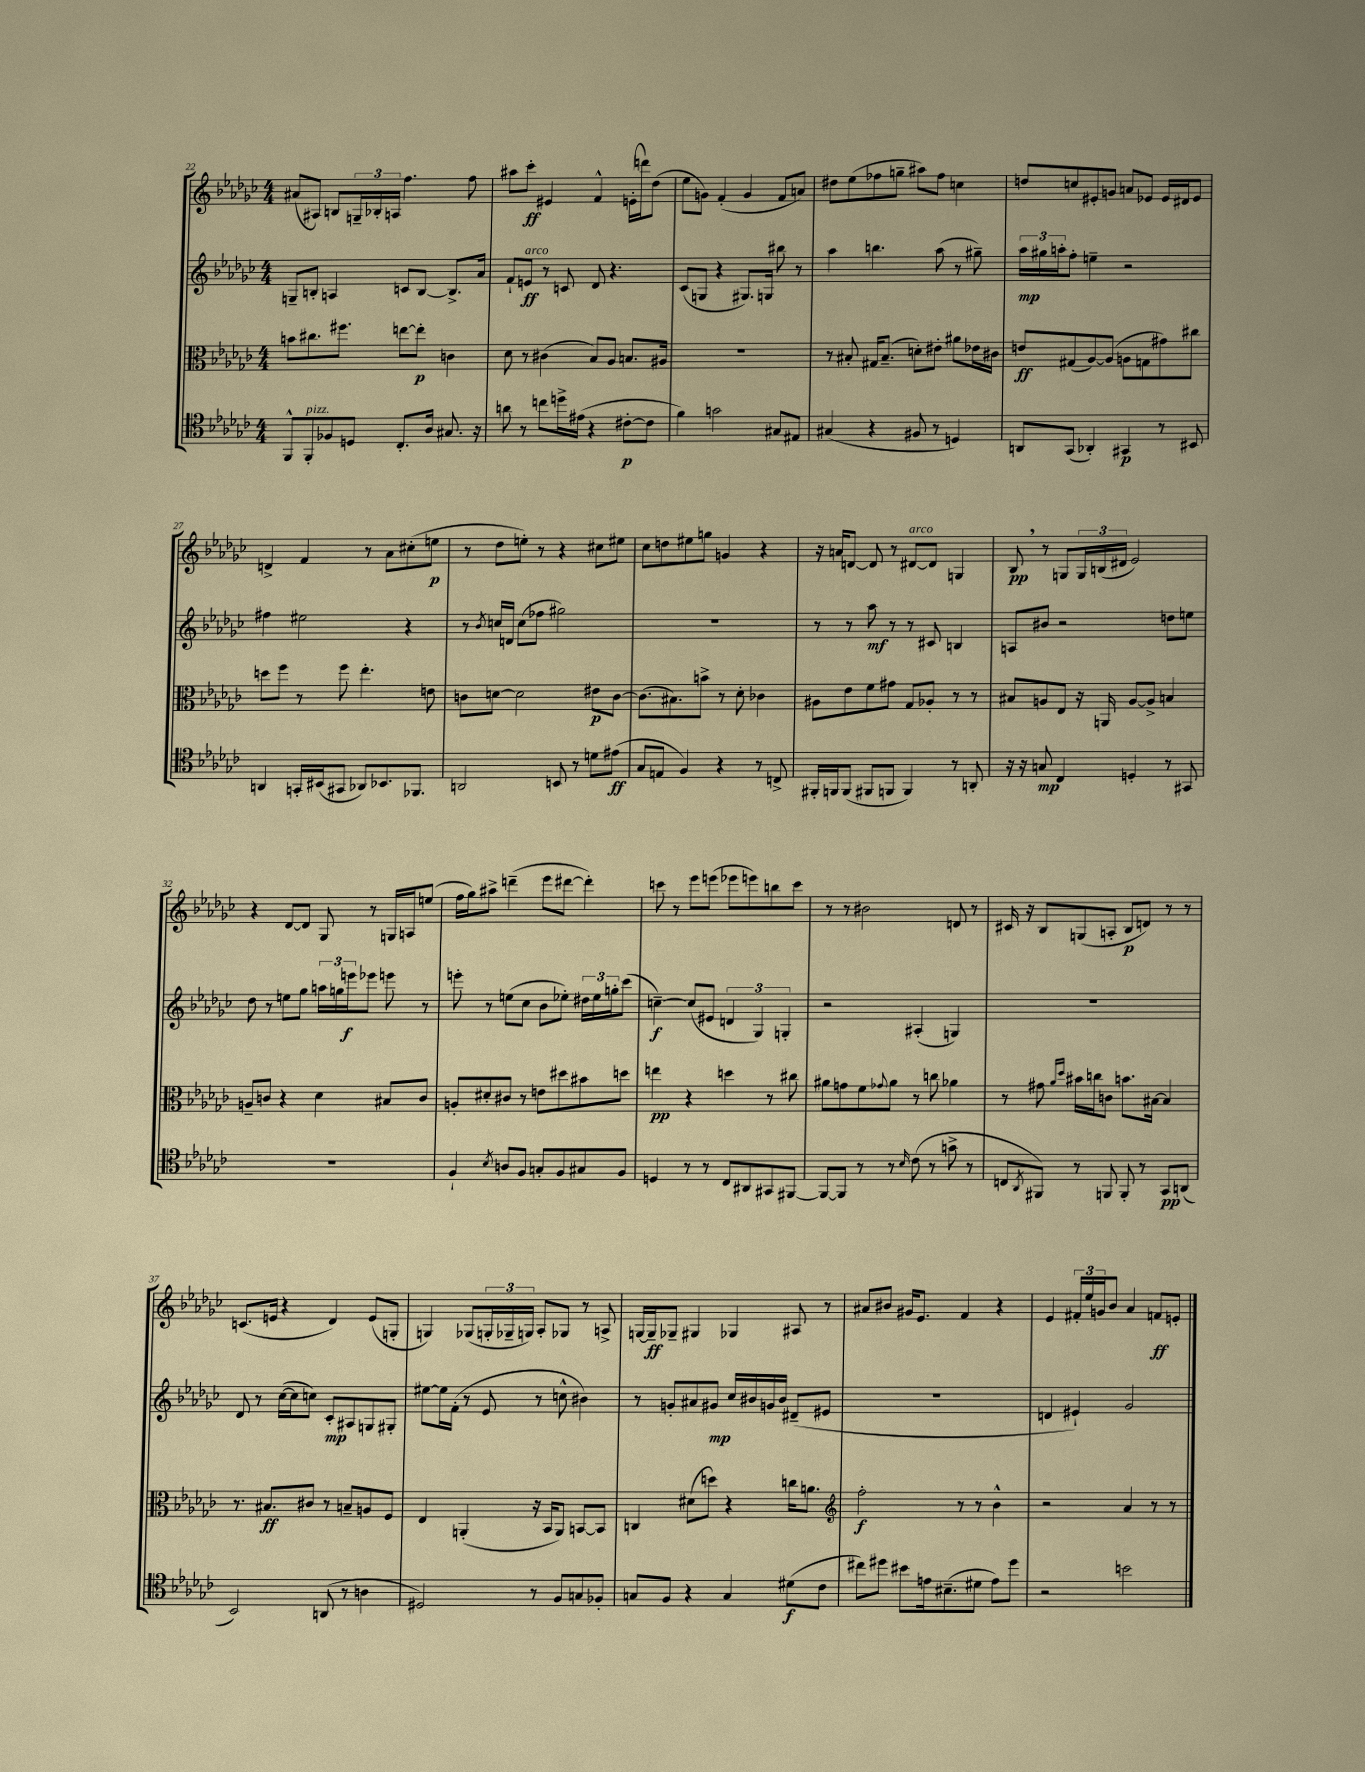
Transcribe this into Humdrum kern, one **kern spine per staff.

**kern	**dynam	**kern	**dynam	**kern	**dynam	**kern	**dynam
*part4	*part4	*part3	*part3	*part2	*part2	*part1	*part1
*staff4	*staff4	*staff3	*staff3	*staff2	*staff2	*staff1	*staff1
*clefC4	*	*clefC3	*	*clefG2	*	*clefG2	*
*k[b-e-a-d-g-c-]	*	*k[b-e-a-d-g-c-]	*	*k[b-e-a-d-g-c-]	*	*k[b-e-a-d-g-c-]	*
*M4/4	*	*M4/4	*	*M4/4	*	*M4/4	*
=22	=22	=22	=22	=22	=22	=22	=22
8FF^^/L	.	8bn\L	.	8Gn~/L	.	(8a#X/L	.
!LO:TX:a:i:t=pizz.	!	!	!	!	!	!	!
8FF'/	.	8.cc#X\	.	8Bn'/J	.	8A#X/J)	.
8F-X/	.	.	.	4An/	.	8Bn/L	.
.	.	8.ff#X\J	.	.	.	.	.
8Dn/J	.	.	.	.	.	24Gn~/L	.
.	.	.	.	.	.	24B-X'/	.
.	.	.	.	.	.	24An/JJ	.
8.C-'/L	.	[8een\L	.	8cn/L	.	4.ff\	.
.	.	8ee'\J]	p	[8B/J	.	.	.
16A-/Jk	.	.	.	.	.	.	.
8.G#X/	.	4cn\	.	8.B^/L]	.	.	.
.	.	.	.	.	.	8ff\	.
16r	.	.	.	16a-/Jk	.	.	.
=23	=23	=23	=23	=23	=23	=23	=23
8an\	.	8d-\	.	8f`/L	.	8aa#X\L	.
!	!	!	!	!LO:TX:a:i:t=arco	!	!	!
8r	.	8r	.	8en/J	ff	8ccc-'\J	ff
8ccn\L	.	(4c#X\	.	8r	.	4e#X/	.
16ddn^\L	.	.	.	8cn/	.	.	.
(16e#X\JJ	.	.	.	.	.	.	.
4r	.	8B-/L)	.	8d-/	.	4f^^/	.
.	.	8A-/J	.	4.r	.	.	.
[8c#X'\L	p	8.Bn/L	.	.	.	(16en'\LL	.
.	.	.	.	.	.	16dddn\J)	.
8c#\J]	.	.	.	.	.	(8dd-\J	.
.	.	16A#X/Jk	.	.	.	.	.
=24	=24	=24	=24	=24	=24	=24	=24
4f\)	.	1r	.	(8c-/L	.	8ee-\L	.
.	.	.	.	8Gn/J	.	8gn\J)	.
2gn\	.	.	.	4r	.	(4f'/	.
.	.	.	.	8.G#X/L)	.	4g/	.
.	.	.	.	16Gn/Jk	.	.	.
8G#X/L	.	.	.	8bb#X\	.	8f/L	.
8E#X/J	.	.	.	8r	.	8an/J)	.
=25	=25	=25	=25	=25	=25	=25	=25
(4G#X/	.	8r	.	4aa-\	.	8dd#X\L	.
.	.	8B#X'/	.	.	.	(8ee-\	.
4r	.	16G#X/KL	.	4.bbn\	.	8ff-X\	.
.	.	(8.B#~/J	.	.	.	.	.
.	.	.	.	.	.	8ggn~\J	.
8F#X/	.	8dn'\L)	.	.	.	8aa#X\L)	.
8r	.	8e#X'\J	.	(8aa-\	.	8ff-\J	.
4Dn/)	.	8a#X\L	.	8r	.	4ccn\	.
.	.	16e-X\L	.	8gg#X~\)	.	.	.
.	.	16c#X\JJ	.	.	.	.	.
=26	=26	=26	=26	=26	=26	=26	=26
8AAn/L	.	8en/L	ff	24aa-\LL	mp	8ddn/L	.
.	.	.	.	24gg#X\	.	.	.
.	.	.	.	24aan'\J	.	.	.
(8GG-/J	.	(8G#X/	.	8ff'\J	.	8ccn/	.
4AA-X'/)	.	[8A-/)	.	4een~\	.	8e#X'/	.
.	.	(8A-/J]	.	.	.	8gn/J	.
4GG#X/	p	8An\L	.	2r	.	8an/L	.
.	.	8Gn\	.	.	.	8e-X/J	.
8r	.	8g#X\)	.	.	.	16e-/LL	.
.	.	.	.	.	.	16d#X/J	.
8BB#X/	.	8cc#X\J	.	.	.	8e-/J	.
!!LO:LB:g=z
=27	=27	=27	=27	=27	=27	=27	=27
4AAn/	.	8ddn\L	.	4ff#X\	.	4dn^/	.
.	.	8ff\J	.	.	.	.	.
16GGn'/LL	.	8r	.	2ee#X\	.	4f/	.
(16BB#X/J	.	.	.	.	.	.	.
8GG#X/J	.	8ff\	.	.	.	.	.
8AA-X/L)	.	4.ee-'\	.	.	.	8r	.
8.BB-X/	.	.	.	.	.	8a-\L	.
.	.	.	.	4r	.	(8cc#X'\	.
8.FF-X/J	.	.	.	.	.	.	.
.	.	8en\	.	.	.	8een\J	p
=28	=28	=28	=28	=28	=28	=28	=28
2AAn/	.	8cn\L	.	8r	.	8r	.
.	.	.	.	8qb-/	.	.	.
.	.	[8dn\J	.	16ccn/LL	.	8dd-\L	.
.	.	.	.	16dn/JJ	.	.	.
.	.	2d\]	.	(8cc\L	.	8een'\J)	.
.	.	.	.	8ff-X\J	.	8r	.
8BBn/	.	.	.	2gg#X\)	.	4r	.
8r	.	.	.	.	.	.	.
8dn\L	.	8e#X\L	p	.	.	8cc#X\L	.
(8e#X\J	ff	[8c\J	.	.	.	8ee#X\J	.
=29	=29	=29	=29	=29	=29	=29	=29
8G-/L	.	(8.c\L]	.	1r	.	8cc-\L	.
8En/J	.	.	.	.	.	8ddn\	.
.	.	8.B#X\)	.	.	.	.	.
4F/)	.	.	.	.	.	8ee#X\	.
.	.	8bn^\J	.	.	.	8ggn\J	.
4r	.	8r	.	.	.	4gn/	.
.	.	8d-'\	.	.	.	.	.
8r	.	4c-X\	.	.	.	4r	.
8Cn^/	.	.	.	.	.	.	.
=30	=30	=30	=30	=30	=30	=30	=30
16FF#X'/LL	.	8A#X\L	.	8r	.	16r	.
16FFn/J	.	.	.	.	.	16an/KL	.
(8FF/J	.	8e-\	.	8r	.	[8dn/J	.
8FF#X/L	.	8f\	.	8aa-\	mf	8d/]	.
8FFn/J	.	8g#X\J	.	8r	.	8r	.
!	!	!	!	!	!	!LO:TX:a:i:t=arco	!
4FF/)	.	8G-/L	.	8r	.	[8d#X/L	.
.	.	8A-X'/J	.	8c#X/	.	8d#/J]	.
8r	.	8r	.	4Bn/	.	4Gn/	.
8AAn'/	.	8r	.	.	.	.	.
=31	=31	=31	=31	=31	=31	=31	=31
16r	.	8B#X/L	.	8An/L	.	8B-,/	pp
16r	.	.	.	.	.	.	.
8Gn/	mp	8An/	.	8b#X/J	.	8r	.
4C-/	.	8E-/J	.	2r	.	8Gn/L	.
.	.	16r	.	.	.	24G/L	.
.	.	.	.	.	.	(24Bn/	.
.	.	16AAn/	.	.	.	.	.
.	.	.	.	.	.	24d#X/JJ	.
4Dn'/	.	[8A/L	.	.	.	2e-/)	.
.	.	8A^/J]	.	.	.	.	.
8r	.	4Bn/	.	8ddn\L	.	.	.
8GG#X/	.	.	.	8een\J	.	.	.
!!LO:LB:g=z
=32	=32	=32	=32	=32	=32	=32	=32
1r	.	8An~/L	.	8dd-\	.	4r	.
.	.	8cn/J	.	8r	.	.	.
.	.	4r	.	8een\L	.	[8d-/L	.
.	.	.	.	8gg-\J	.	8d-/J]	.
.	.	4d-\	.	24aan\LL	.	8G-/	.
.	.	.	.	24ggn\	.	.	.
.	.	.	.	24eeen\J	f	.	.
.	.	.	.	8eee-X\J	.	8r	.
.	.	8B#X/L	.	8eeen\	.	16Gn/LL	.
.	.	.	.	.	.	16An/J	.
.	.	8c/J	.	8r	.	(8een/J	.
=33	=33	=33	=33	=33	=33	=33	=33
4F`/	.	8An'/L	.	8eeen'\	.	16ff\LL	.
.	.	.	.	.	.	16gg-\J)	.
.	.	8d#X'/	.	8r	.	8aa#X^\J	.
8qB-/	.	.	.	.	.	.	.
8An/L	.	8c#X/J	.	(8een\L	.	(4dddn~\	.
8F/J	.	8r	.	8cc-\J	.	.	.
8Gn'/L	.	8en\L	.	8b-\L	.	8eee-\L	.
8F/	.	8dd#X\	.	8ee-X'\J)	.	[8ddd#X\J	.
8G#X/	.	8b#X\	.	24dd#X\LL	.	4ddd#'\])	.
.	.	.	.	24ee-\	.	.	.
.	.	.	.	24ggn'\J	.	.	.
8F/J	.	8ddn\J	.	(8ccc-\J	.	.	.
=34	=34	=34	=34	=34	=34	=34	=34
4Dn/	.	4een\	pp	[4ccn~\)	f	8cccn\	.
.	.	.	.	.	.	8r	.
8r	.	4r	.	(8cc/L]	.	8eee-\L	.
8r	.	.	.	8e#X/J	.	(8eeen\J	.
8C-/L	.	4ddn\	.	6dn/	.	8eee-X\L	.
8AA#X/	.	.	.	.	.	8eeen\)	.
.	.	.	.	6G-/)	.	.	.
8GG#X/	.	8r	.	.	.	8bbn\	.
.	.	.	.	6Gn'/	.	.	.
[8FF#X/J	.	8cc#X\	.	.	.	8ccc\J	.
=35	=35	=35	=35	=35	=35	=35	=35
8FF#/L_	.	8a#X\L	.	2r	.	8r	.
8FF#/J]	.	8gn\	.	.	.	8r	.
8r	.	8f\	.	.	.	2b#X\	.
.	.	8qqg-X/	.	.	.	.	.
8r	.	8a#\J	.	.	.	.	.
16qqB-/	.	.	.	.	.	.	.
(8c-\	.	8r	.	(4A#X'/	.	.	.
8r	.	8ccn\	.	.	.	.	.
8gn^\	.	4a-X\	.	4Gn/)	.	8dn/	.
8r	.	.	.	.	.	8r	.
=36	=36	=36	=36	=36	=36	=36	=36
8Cn/L	.	8r	.	1r	.	16c#X/	.
.	.	.	.	.	.	16r	.
8qAA-/	.	.	.	.	.	.	.
8FF#X/J)	.	8g#X\	.	.	.	8B-/L	.
.	.	16qqa-/LL	.	.	.	.	.
.	.	16qqdd-/JJ	.	.	.	.	.
8r	.	16b#X\LL	.	.	.	(8Gn/	.
.	.	16ccn\J	.	.	.	.	.
8FFn/	.	8cn\J	.	.	.	8An'/J	.
8FF'/	.	8.bn\L	.	.	.	8B-/L	p
8r	.	.	.	.	.	8dn/J)	.
.	.	[16B#X\Jk	.	.	.	.	.
8GG-/L	pp	4B#/]	.	.	.	8r	.
(8AAn/J	.	.	.	.	.	8r	.
!!LO:LB:g=z
=37	=37	=37	=37	=37	=37	=37	=37
2BB-/)	.	8.r	.	8d-/	.	(8.cn/L	.
.	.	.	.	8r	.	.	.
.	.	8.B#X/L	ff	.	.	16en/Jk	.
.	.	.	.	([16cc-\LL	.	4r	.
.	.	.	.	16cc-\J]	.	.	.
.	.	8c#X/J	.	8ccn\J)	.	.	.
(8AAn/	.	8r	.	8c-'/L	mp	4d-/)	.
8r	.	8Bn~/L	.	8A#X/	.	.	.
4An\	.	8An/	.	8Gn/	.	(8e/L	.
.	.	8F/J	.	8G#X'/J	.	8Gn'/J	.
=38	=38	=38	=38	=38	=38	=38	=38
2D#X/)	.	4E-/	.	[8ee#X\L	.	4Gn/)	.
.	.	.	.	16ee#\L]	.	.	.
.	.	.	.	(16f'\JJ	.	.	.
.	.	(4AAn'/	.	8r	.	(8G-X/L	.
.	.	.	.	8e-/	.	24Gn'/L	.
.	.	.	.	.	.	24G-X~/	.
.	.	.	.	.	.	24Gn/JJ)	.
8r	.	16r	.	8r	.	8A-'/L	.
.	.	16BB-/KL	.	.	.	.	.
8F/L	.	8AA/J)	.	8ccn^^\	.	8G-X/J	.
8Gn/	.	[8BBn/L	.	4b#X\)	.	8r	.
8F-X'/J	.	8BB/J]	.	.	.	8An^/	.
=39	=39	=39	=39	=39	=39	=39	=39
8Gn/L	.	4Cn/	.	8r	.	[16Gn/LL	.
.	.	.	.	.	.	16G~/J]	ff
8F/J	.	.	.	8gn'/L	.	8G-X~/J	.
4r	.	(8d#X\L	.	8a#X/	.	4G#X/	.
.	.	8ddn\J)	.	8g#X/J	mp	.	.
4G/	.	4r	.	16cc-/LL	.	4G-X/	.
.	.	.	.	16b#X/	.	.	.
.	.	.	.	16gn/	.	.	.
.	.	.	.	16b#/JJ	.	.	.
(8d#X\L	f	16ccn\KL	.	(8d#X~/L	.	8A#X/	.
.	.	8.an\J	.	.	.	.	.
8c-\J	.	.	.	8e#X/J	.	8r	.
=40	=40	=40	=40	=40	=40	=40	=40
*	*	*clefG2	*	*	*	*	*
8cc#X\L)	.	2ff'\	f	1r	.	8a#X/L	.
8dd#X\J	.	.	.	.	.	8b#X/J	.
8b#X\L	.	.	.	.	.	16g#X/KL	.
.	.	.	.	.	.	8.e-/J	.
16en\k	.	.	.	.	.	.	.
(8.B#X~\	.	.	.	.	.	.	.
.	.	8r	.	.	.	4f/	.
8d#X\J	.	8r	.	.	.	.	.
8e\L)	.	4b-^^\	.	.	.	4r	.
8dd#\J	.	.	.	.	.	.	.
=41	=41	=41	=41	=41	=41	=41	=41
2r	.	2r	.	4dn/	.	4e-/	.
.	.	.	.	4e#X`/)	.	24f#X'/LL	.
.	.	.	.	.	.	24ee-/	.
.	.	.	.	.	.	24gn/J	.
.	.	.	.	.	.	8b-/J	.
2bn\	.	4a-/	.	2g-/	.	4a-/	.
.	.	8r	.	.	.	8fn/L	ff
.	.	8r	.	.	.	8en'/J	.
==	==	==	==	==	==	==	==
*-	*-	*-	*-	*-	*-	*-	*-
